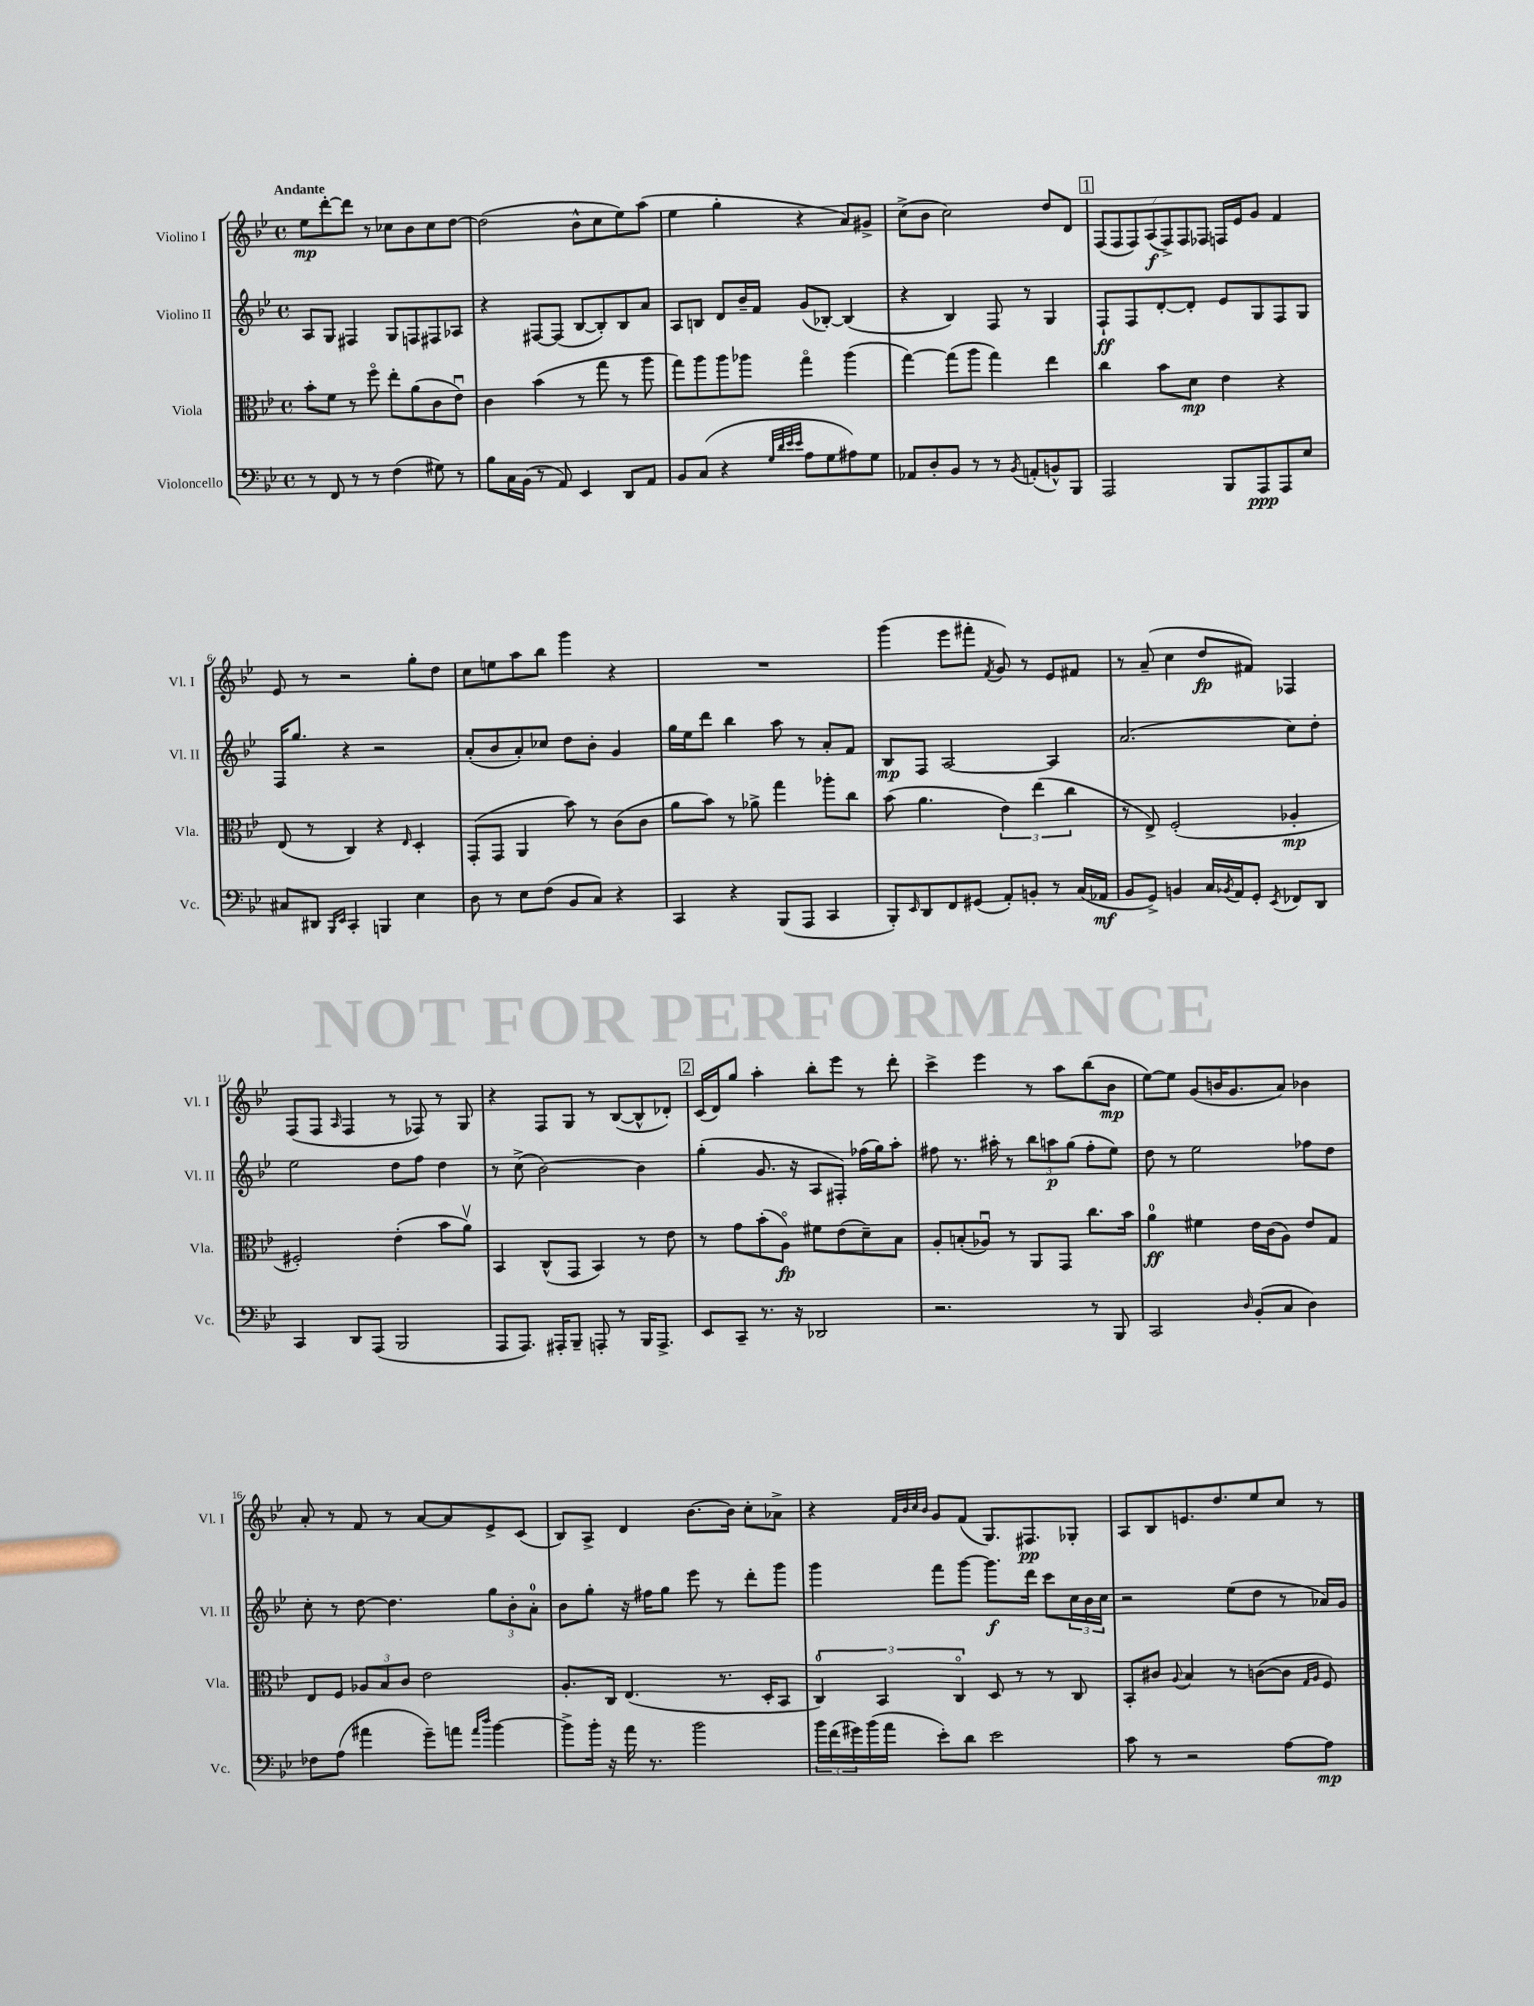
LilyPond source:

<<
\new StaffGroup <<
\new Staff = "s0" \with { instrumentName = "Violino I" shortInstrumentName = "Vl. I" } {
    \clef treble \key bes \major \defaultTimeSignature \time 4/4 \tempo "Andante"
    ees''8\mp d'''8~-. d'''8 r8 ces''8 bes'8 ces''8 d''8~ |
    d''2( bes'8-^ c''8 ees''8) a''8( |
    ees''4 g''4-. r4 a'8) gis'8-> |
    c''8->( bes'8 c''2) d''8 d'8 |
    \mark \markup { \box "1" } \tuplet 7/4 { f8( f8 f8) a8\f( f8->) f8 fes8 } f16 ees'16 g'8 f'4 |
    ees'8 r8 r2 g''8-. d''8 |
    c''8 e''8 a''8 bes''8 g'''4 r4 |
    R1 |
    g'''4( ees'''8 fis'''8-. \acciaccatura { f'8 } g'8) r8 ees'8 fis'8 |
    r8 a'8--( c''4 d''8\fp fis'8) fes4 |
    f8( f8 \grace { a16 } f4 r8 fes8) r8 g8 |
    r4 f8 g8 r8 bes8~( bes8-^ des'8-.) |
    \mark \markup { \box "2" } c'16( d'16) g''8 a''4-. bes''8-. ees'''8 r8 d'''8-. |
    c'''4-> ees'''4 r8 a''8 bes''8( bes'8\mp |
    ees''8~) ees''8 g'8( b'16 g'8. a'8) bes'4 |
    a'8-. r8 f'8 r8 a'8~ a'8 ees'8-> c'8( |
    bes8) a8-> d'4 bes'8.~ bes'16 c''8-. aes'8-> |
    r4 \grace { f'32 bes'32 c''32 bes'32 } g'8 f'8( g8.) fis8.\pp ges8-. |
    a8 bes8 e'8. d''8. ees''8 c''8 r8 \bar "|." |
}
\new Staff = "s1" \with { instrumentName = "Violino II" shortInstrumentName = "Vl. II" } {
    \clef treble \key bes \major \defaultTimeSignature \time 4/4
    a8 g8 fis4 g8 f8 fis8 aes8 |
    r4 fis8~ fis8( bes8~ bes8-.) bes8 a'8 |
    a8 b8 d'8 bes'16-- f'16 g'8( bes8~-.) bes4( |
    r4 bes4) f8 r8 g4 |
    \mark \markup { \box "1" } f8-!\ff f8 d'8~-. d'8-. ees'8 g8 f8 g8 |
    f16 g''8. r4 r2 |
    a'8-.( bes'8 a'8-.) ces''8 d''8 bes'8-. g'4 |
    g''16 ees''16 d'''8 bes''4 a''8 r8 a'8-. f'8 |
    bes8\mp f8 a2~ a4 |
    a'2.( c''8) d''8-. |
    ees''2 d''8 f''8 d''4 |
    r8 c''8->( bes'2~) bes'4 |
    \mark \markup { \box "2" } g''4-.( g'8. r16 a8 fis8-.) fes''16( g''16) a''8-. |
    fis''8 r8. ais''16-. r8 \tuplet 3/2 { bes''8 a''8\p g''8( } fis''8-. ees''8) |
    d''8 r8 ees''2 fes''8 d''8 |
    c''8-. r8 d''8~ d''4. \tuplet 3/2 { g''8 bes'8-. a'8-0-. } |
    bes'8 g''8-. r16 fis''16 g''8 ees'''8 r8 d'''8-. g'''8 |
    g'''4 f'''8 g'''8~ g'''8.\f d'''16 c'''8 \tuplet 3/2 { c''16 bes'16 c''16 } |
    r2 ees''8( d''8 r8 aes'16) g'16 \bar "|." |
}
\new Staff = "s2" \with { instrumentName = "Viola" shortInstrumentName = "Vla." } {
    \clef alto \key bes \major \defaultTimeSignature \time 4/4
    bes'8-. f'8 r8 f''8\flageolet ees''8-. a'8( c'8 ees'8\downbow) |
    c'4 bes'4( r8 g''8 r8 a''8 |
    g''8) a''8 a''8 aes''8 g''4\flageolet aes''4( |
    g''4~) g''8( a''8 g''4) ees''4 |
    \mark \markup { \box "1" } c''4 bes'8 d'8\mp ees'4 r4 |
    ees8( r8 c4) r4 \grace { ees16 } d4-. |
    g,8-.( g,8 a,4 bes'8) r8 c'8( c'8 |
    a'8 bes'8) r8 aes'8-> g''4 aes''8-. c''8 |
    bes'8( a'4. \tuplet 3/2 { ees'4) ees''4( c''4 } |
    r8 ees8->) f2-.( aes4-.\mp |
    fis2-.) ees'4-.( bes'8 a'8\upbow) |
    bes,4 c8-^( g,8 bes,4) r8 ees'8 |
    \mark \markup { \box "2" } r8 g'8 bes'8-.( a8\flageolet\fp) fis'8 ees'8( d'8--) bes8 |
    a8-. b8-.( aes8\downbow) r8 a,8 g,8 c''8. bes'16 |
    a'4-0\ff fis'4 ees'16 c'16( a8) ees'8 g8 |
    ees8 f8 \tuplet 3/2 { aes8 bes8 c'8 } ees'2 |
    a8.-. c16 ees4.( r8. d16-. bes,8 |
    \tuplet 3/2 { c4-0) bes,4 c4\flageolet } d8 r8 r8 c8 |
    bes,8-. cis'8 \appoggiatura { a8 } bes4 r8 c'8~( c'8 \grace { g16 a16 } f8) \bar "|." |
}
\new Staff = "s3" \with { instrumentName = "Violoncello" shortInstrumentName = "Vc." } {
    \clef bass \key bes \major \defaultTimeSignature \time 4/4
    r8 f,8 r8 r8 f4( gis8) r8 |
    bes8 c16 bes,16( r8 a,8) ees,4 d,8 a,8 |
    bes,8 c8( r4 \grace { g32 d'32 ees'32 ees'32 } a8 g8 ais8) g8 |
    aes,8 d8-. bes,8 r8 r8 \acciaccatura { bes,8 } a,8-.( b,8-^) bes,,8 |
    \mark \markup { \box "1" } a,,2 bes,,8 a,,8\ppp a,,8 ees8 |
    cis8 dis,8 \grace { bes,,16 ees,16 } c,4-. b,,4 ees4 |
    d8 r8 ees8 f8( bes,8 c8) r4 |
    c,4 r4 bes,,8( a,,8 c,4 |
    bes,,8-.) \grace { ees,16 } d,8 f,8 gis,8( a,8-.) b,8-. r8 c16( aes,16\mf |
    bes,8 g,8->) b,4 c16 \acciaccatura { bes,8 } a,16 g,8-. \acciaccatura { ees,8 } fes,8 d,8 |
    c,4 d,8 a,,8( bes,,2 |
    a,,8 a,,8.) ais,,16-. bes,,8-- a,,8-. r8 bes,,16 a,,8.-> |
    \mark \markup { \box "2" } ees,8 c,8-- r8. r16 des,2 |
    r2. r8 bes,,8 |
    c,2 \grace { d16 } bes,8-.( c8 d4) |
    fes8 a8( ais'4 g'8--) a'8 \grace { a'16 d''16 } bes'4~ |
    bes'8-> bes'16-. r16 a'16 r8. bes'2 |
    \tuplet 3/2 { bes'16 f'16( gis'16) } bes'16( a'16 ees'8-.) d'8 ees'2 |
    c'8 r8 r2 a8~ a8\mp \bar "|." |
}
>>
>>
